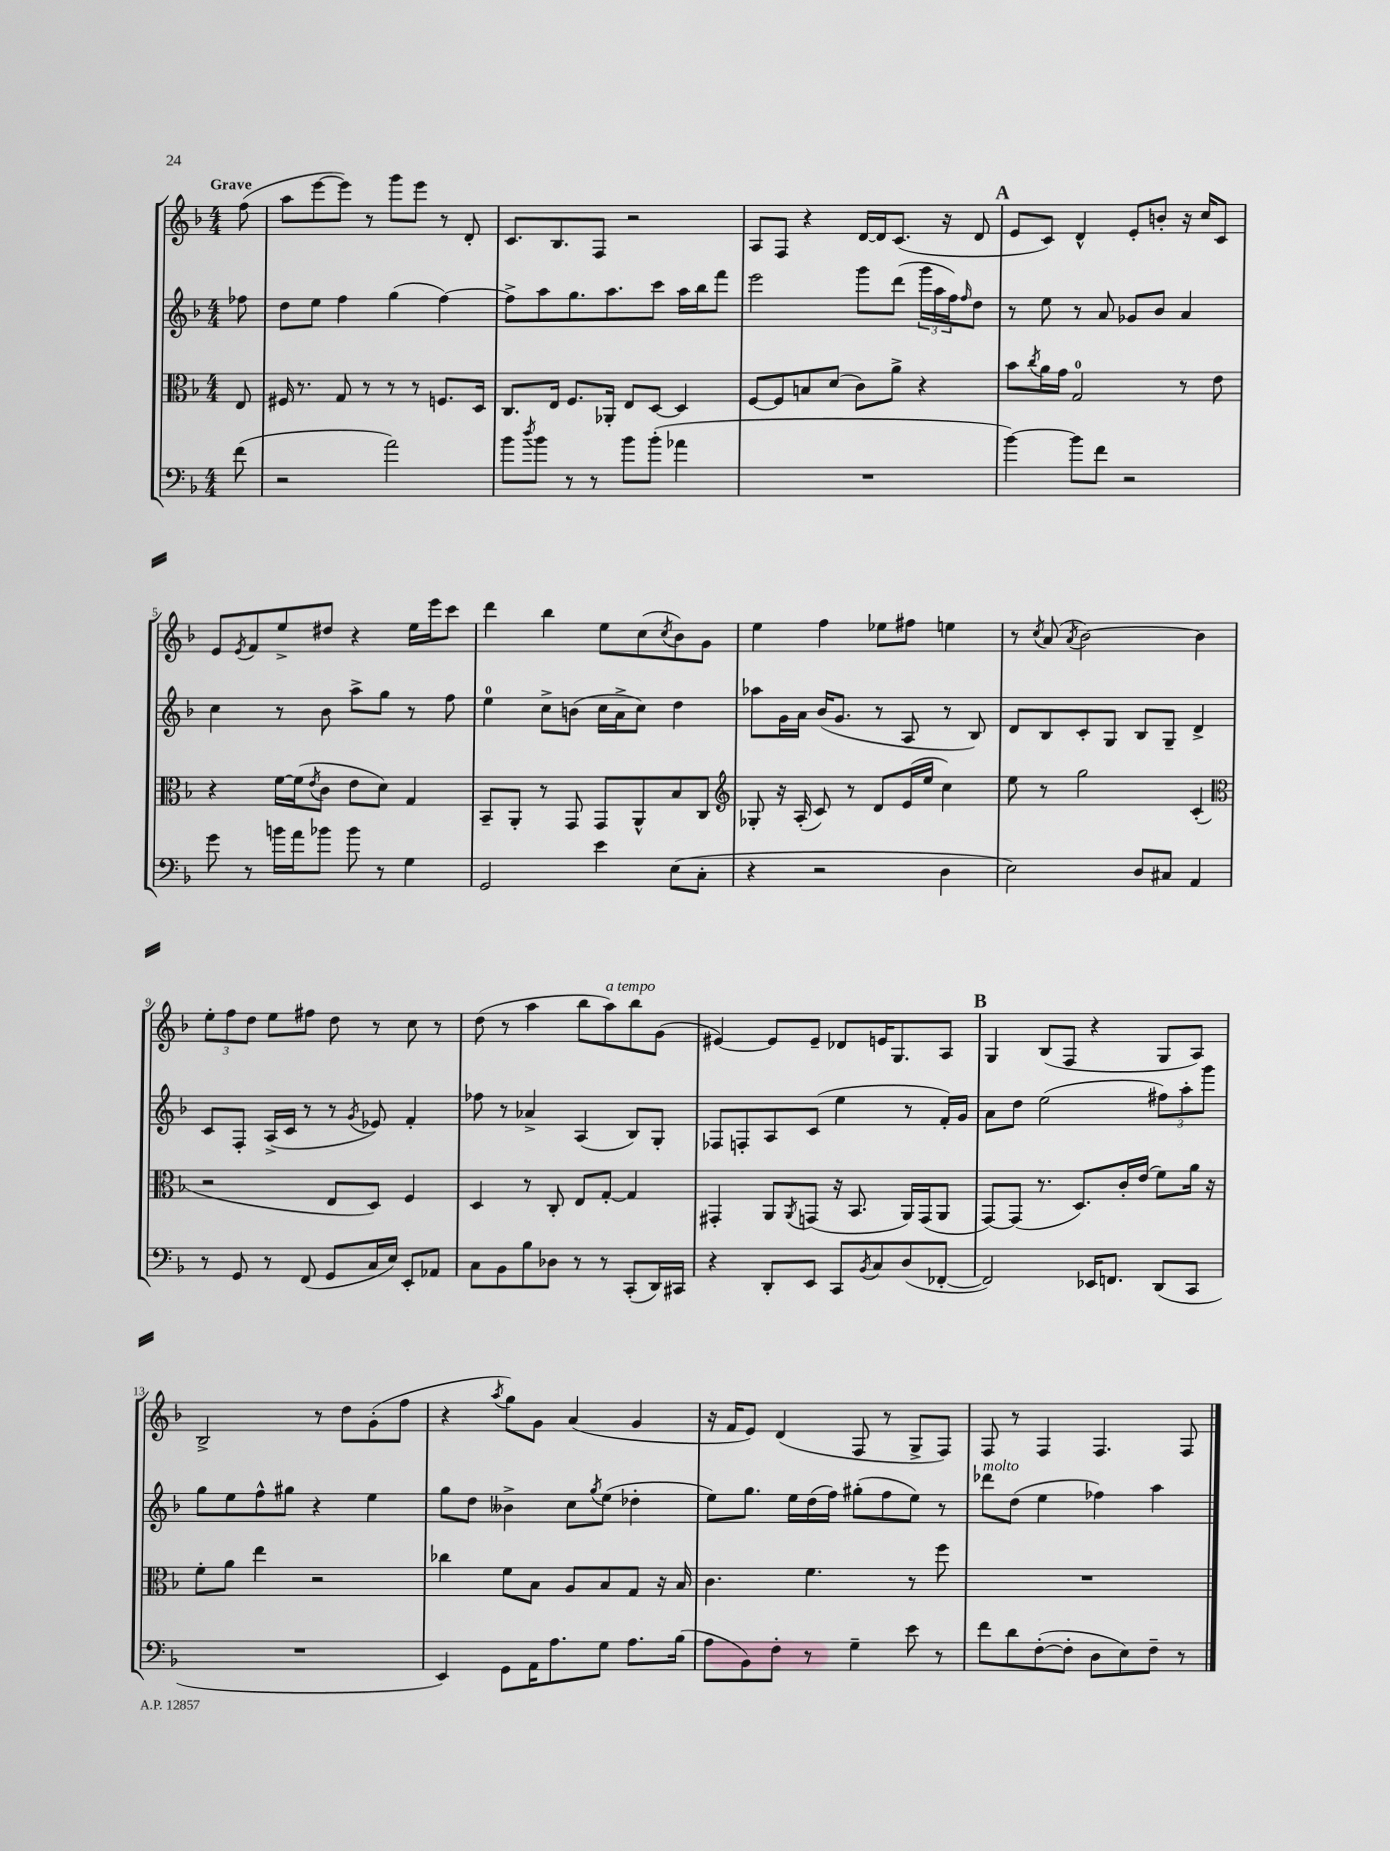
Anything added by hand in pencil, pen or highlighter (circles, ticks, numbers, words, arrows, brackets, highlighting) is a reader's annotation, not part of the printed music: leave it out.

**kern	**kern	**kern	**kern
*part4	*part3	*part2	*part1
*staff4	*staff3	*staff2	*staff1
*clefF4	*clefC3	*clefG2	*clefG2
*k[b-]	*k[b-]	*k[b-]	*k[b-]
*M4/4	*M4/4	*M4/4	*M4/4
=	=	=	=
!	!	!	!LO:TX:a:B:t=Grave
(8f\	8E/	8ff-X\	(8ff\
=1	=1	=1	=1
2r	16F#X/	8dd\L	8aa\L
.	8.r	.	.
.	.	8ee\J	[8eee\
.	8G/	4ff\	8eee\J])
.	8r	.	8r
2a\)	8r	(4gg\	8ggg\L
.	8r	.	8eee\J
.	8.Fn/L	[4ff\)	8r
.	.	.	8d'/
.	16D/Jk	.	.
=2	=2	=2	=2
8b-\L	8.C/L	8ff^\L]	8.c/L
8qdd/	.	.	.
8b-\J	.	8aa\	.
.	16E/Jk	.	8.B-/
8r	8.F/L	8.gg\	.
8r	.	.	8F/J
.	16AA-X'/Jk	8.aa\	.
8b-\L	8E/L	.	2r
(8b-'\J	[8D/J	8ccc\J	.
4a-X\	4D/]	16aa\LL	.
.	.	16bb-\J	.
.	.	8fff\J	.
=3	=3	=3	=3
1r	[8F/L	2eee\	8A/L
.	8F/]	.	8F/J
.	8Bn/	.	4r
.	(8d/J	.	.
.	8c\L)	8ggg\L	[16d/LL
.	.	.	16d/J]
.	8a^\J	(8ddd\J	(8.c/J
.	4r	24ggg\LL	.
.	.	24aa\	.
.	.	.	16r
.	.	24ff\J)	.
.	.	16qqff/	.
.	.	8dd\J	8d/
!!LO:REH:place=s1:t=A
=4	=4	=4	=4
[4b-\)	8b-\L	8r	8e/L
.	8qcc/	.	.
.	16a\L	8ee\	8c/J)
.	16g\JJ	.	.
8b-\L]	2G/	8r	4d^^/
8f\J	.	8a/	.
2r	.	8g-X/L	8e'/L
.	.	8b-/J	8bn'/J
.	8r	4a/	16r
.	.	.	16cc/KL
.	8e\	.	8c/J
!!LO:LB:g=z
=5	=5	=5	=5
8g\	4r	4cc\	8e/L
.	.	.	8qe/
8r	.	.	8f/
16bn\LL	[16f\LL	8r	8ee^/
16a\J	(16f\J]	.	.
.	8qe/	.	.
8b-X\J	8c\J	8b-\	8dd#X/J
8b-\	8e\L	8aa^\L	4r
8r	8d\J)	8gg\J	.
4G\	4G/	8r	16ee\LL
.	.	.	16eee\J
.	.	8ff\	8ccc\J
=6	=6	=6	=6
2GG/	8BB-~/L	4ee\	4ddd\
.	8AA'/J	.	.
.	8r	8cc^\L	4bb-\
.	8GG/	(8bn\J	.
4e\	8GG/L	16cc\LL	8ee\L
.	.	16a^\J	.
.	8AA^^/	8cc\J)	(8cc\
.	.	.	8qcc/
(8E\L	8B-/	4dd\	8b-\)
8C'\J	8C/J	.	8g\J
=7	=7	=7	=7
*	*clefG2	*	*
4r	8G-X'/	8aa-X\L	4ee\
.	16r	16g\L	.
.	(16A'/	16a\JJ	.
2r	8c/)	(16b-/KL	4ff\
.	.	8.g/J	.
.	8r	.	.
.	8d/L	8r	8ee-X\L
.	(16e/L	8A/	8ff#X\J
.	16ee/JJ	.	.
4D\	4cc\)	8r	4een\
.	.	8B-/)	.
=8	=8	=8	=8
2E\)	8ee\	8d/L	8r
.	.	.	8qcc/
.	8r	8B-/	(8a/
.	.	.	8qa/
.	2gg\	8c'/	[2b-\)
.	.	8G/J	.
8D/L	.	8B-/L	.
8C#X/J	.	8G~/J	.
4AA/	(4c'/	4d^/	4b-\]
!!LO:LB:g=z
=9	=9	=9	=9
*	*clefC3	*	*
8r	2r	8c/L	12ee'\L
.	.	.	12ff\
8GG/	.	8F'/J	.
.	.	.	12dd\J
8r	.	(16A^/LL	8ee\L
.	.	16c/JJ	.
(8FF/	.	8r	8ff#X\J
8GG/L	8E/L	8r	8dd\
.	.	8qg/	.
16C/L	8D/J)	8e-X/)	8r
16E/JJ)	.	.	.
8EE'/L	4F/	4f'/	8cc\
8AA-X/J	.	.	8r
=10	=10	=10	=10
8C\L	4D/	8ff-X\	(8dd\
8BB-\	.	8r	8r
8B-\	8r	4a-X^/	4aa\
8D-X\J	8C'/	.	.
8r	8E/L	(4A/	8bb-\L
!	!	!	!LO:TX:a:i:t=a tempo
8r	[8G'/J	.	8aa\)
(8CC'/L	4G/]	8B-/L)	8bb-\
16DD/L)	.	8G'/J	(8g\J
16CC#X/JJ	.	.	.
=11	=11	=11	=11
4r	4GG#X'/	8F-X/L	[4e#X/)
.	.	8Fn'/	.
8DD'/L	8AA/L	8A/	8e#/L]
.	8qAA/	.	.
8EE/J	(8GGn/J	(8c/J	8e#~/J
8CC/L	16r	4ee\	8d-X/L
.	8.BB-/	.	.
8qBB-/	.	.	.
8C/	.	.	16en/K
.	.	.	8.G/
(8D/	16AA/LL)	8r	.
.	(16GG/J	.	.
[8FF-X'/J	8AA/J	16f'/LL)	8A/J
.	.	16g/JJ	.
!!LO:REH:place=s1:t=B
=12	=12	=12	=12
2FF-/])	[8GG/L)	8a\L	4G/
.	(8GG/J]	8dd\J	.
.	8.r	(2ee\	(8B-/L
.	.	.	8F/J
.	8.D/L)	.	.
16EE-X/KL	.	.	4r
8.FFn/J	.	.	.
.	16c'/L	.	.
.	(16e/JJ	.	.
(8DD/L	8f\L)	12ff#X\L)	8G/L
.	.	12aa'\	.
8CC/J	16a\Jk	.	8A/J)
.	.	12ggg\J	.
.	16r	.	.
!!LO:LB:g=z
=13	=13	=13	=13
1r	8f'\L	8gg\L	2B-^/
.	8a\J	8ee\	.
.	4ee\	8ff^^\	.
.	.	8gg#X\J	.
.	2r	4r	8r
.	.	.	8dd\L
.	.	4ee\	(8g'\
.	.	.	8ff\J
=14	=14	=14	=14
4EE/)	4cc-X\	8gg\L	4r
.	.	8dd\J	.
.	.	.	8qaa/
8GG\L	8f\L	4b--X^\	8gg\L)
16AA\K	8B-\J	.	8g\J
8.A\	.	.	.
.	8A/L	8cc\L	(4a/
.	.	8qgg/	.
8G\J	8B-/	(8ee\J	.
8.A\L	8G/J	4dd-X'\	4g/
.	16r	.	.
(16B-\Jk	16B-/	.	.
=15	=15	=15	=15
8A\L	4.c\	8ee\L)	16r
.	.	.	16f/KL
8BB-\)	.	8.gg\J	8e/J)
8F'\J	.	.	(4d/
.	.	16ee\LL	.
8r	4.f\	(16dd\	.
.	.	16ff\JJ)	.
4G~\	.	(8gg#X'\L	8F/
.	.	8ff\	8r
8e\	8r	8ee\J)	8G^/L
8r	8ff\	8r	8F/J)
=16	=16	=16	=16
!	!	!LO:TX:a:i:t=molto	!
8f\L	1r	8ddd-X\L	8F/
8d\	.	(8dd\J	8r
([8F'\	.	4ee\	4F/
8F'\J]	.	.	.
8D\L	.	4ff-X\)	4.F/
8E\)	.	.	.
8F~\J	.	4aa\	.
8r	.	.	8F/
==	==	==	==
*-	*-	*-	*-
